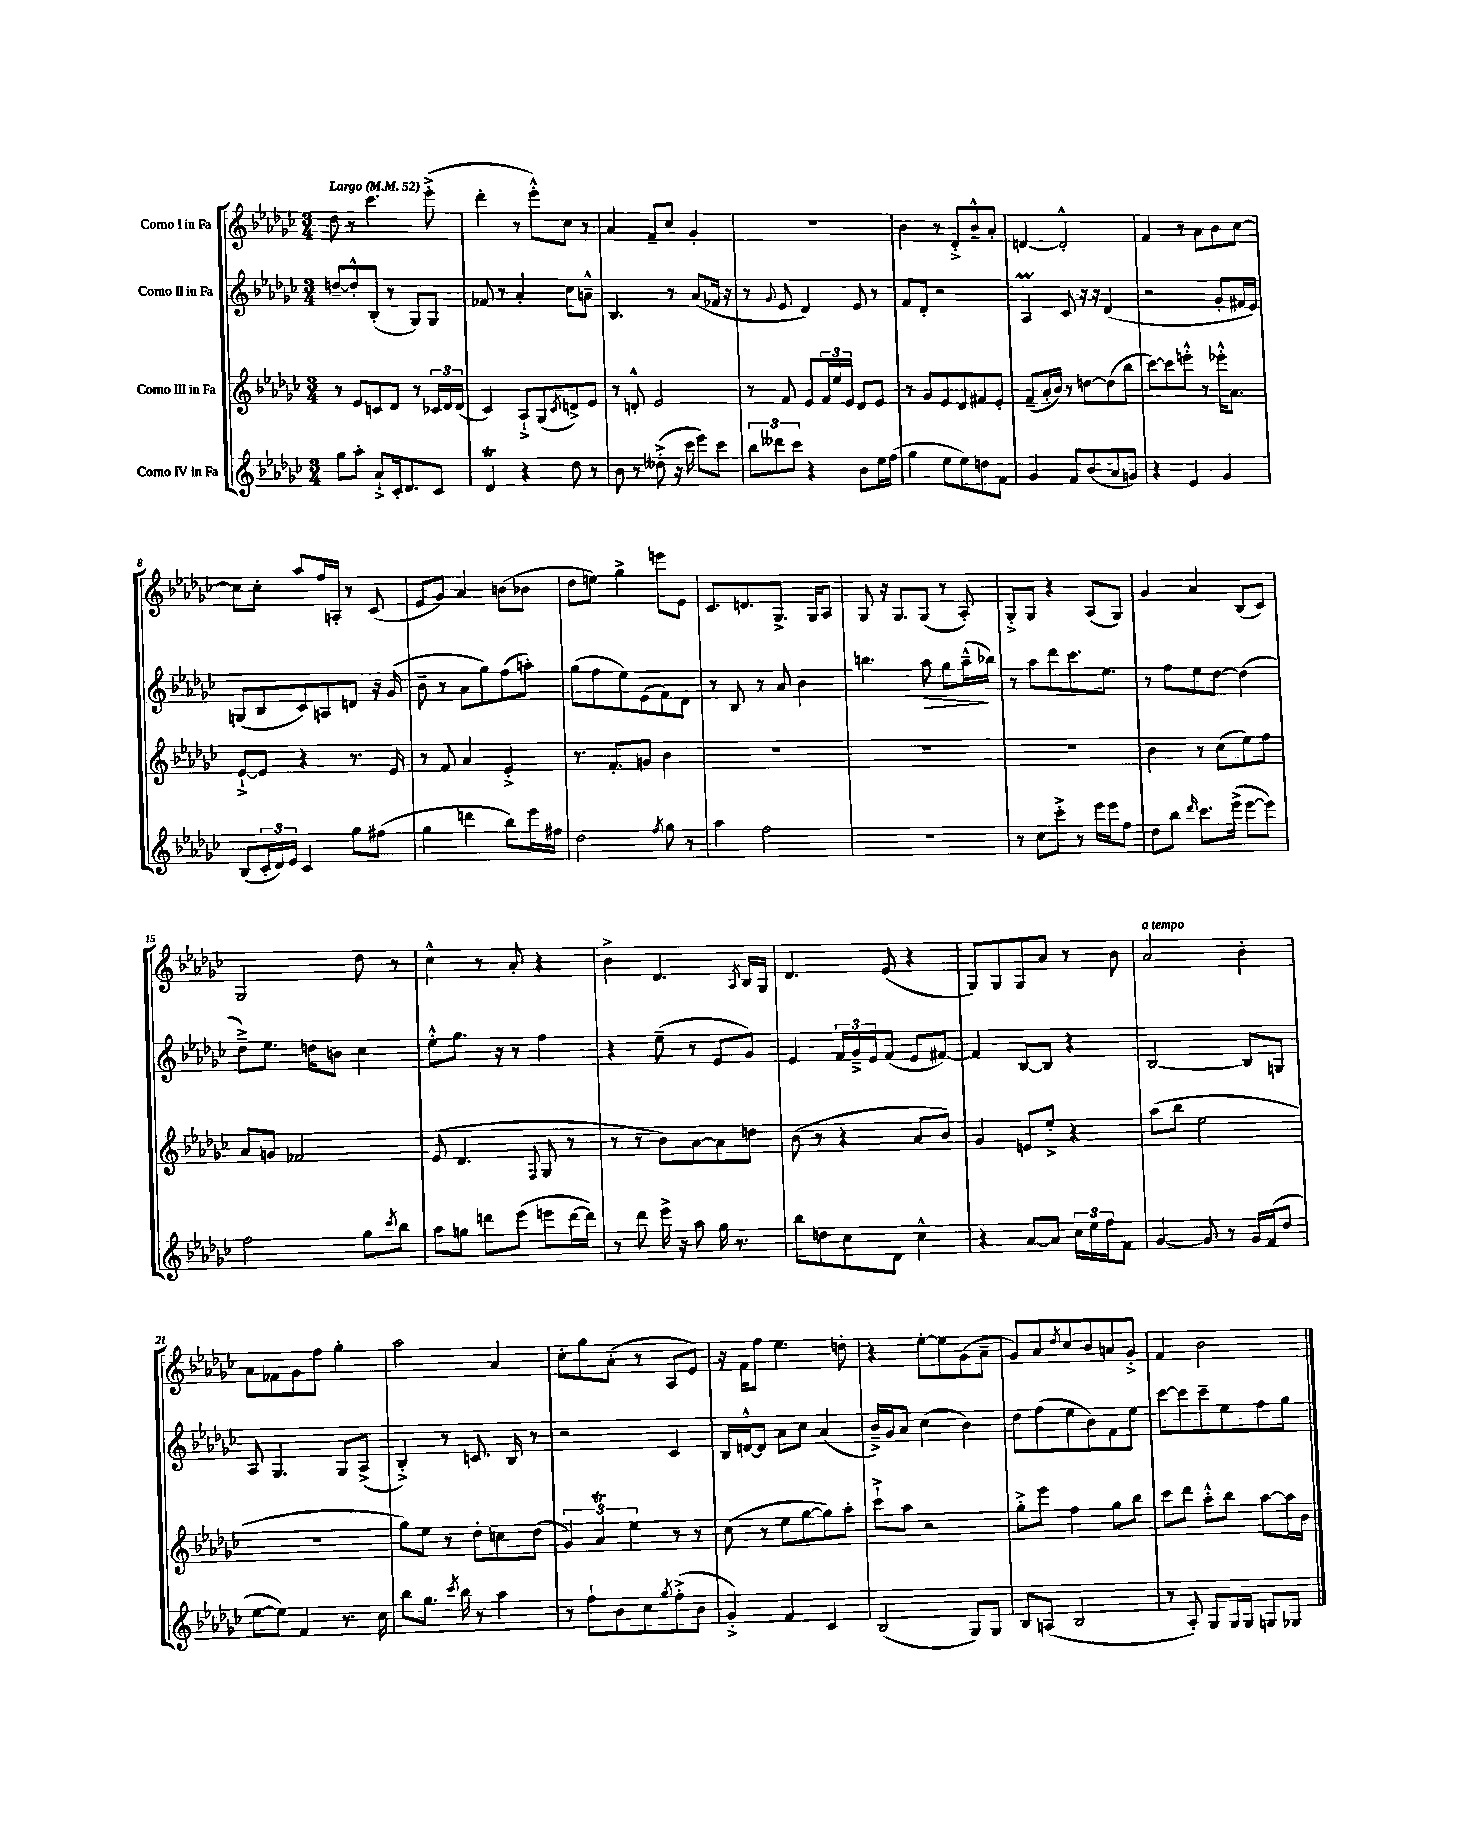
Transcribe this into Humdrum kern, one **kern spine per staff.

**kern	**kern	**kern	**kern
*staff4	*staff3	*staff2	*staff1
*clefG2	*clefG2	*clefG2	*clefG2
*k[b-e-a-d-g-c-]	*k[b-e-a-d-g-c-]	*k[b-e-a-d-g-c-]	*k[b-e-a-d-g-c-]
*M3/4	*M3/4	*M3/4	*M3/4
*MM52	*MM52	*MM52	*MM52
8gg-\L	8r	[8dd~/L	8dd-\
8aa-'\J	8e-/L	8dd'^^/]	8r
8a-`^/L	8c/	(8B-'/J	4.ccc-\
16c-'/k	8d-/J	8r	.
8.d-/	.	.	.
.	8r	8G-/L)	.
8c-/J	24c-/LL	8G-/J	(8eee-'^\
.	24d-/	.	.
.	(24d-/JJ	.	.
=	=	=	=
4d-/	4c-/)	8f-/	4ddd-'\
.	.	8r	.
4r	8A-`^/L	4a-'/	8r
.	(8G-/	.	8eee-'^^\L)
.	8qc-/	.	.
8dd-\	8d^/)	8cc-\L	8cc-\J
8r	8e-/J	8a~^^\J	8r
=	=	=	=
8b-\	8r	4.B-/	4a-/
8r	8d'^^/	.	.
(8dd--'^\	2e-/	.	8f~/L
16r	.	8r	8cc-/J
16ccc-\	.	.	.
8eee-\L)	.	(8a-/L	4g-'/
8ccc-\J	.	16f-/Jk	.
.	.	16r	.
=	=	=	=
12bb-\L	8r	8r	2.r
12ddd--\	.	.	.
.	.	8qqg-/	.
.	8f/	8e-/	.
12ccc-\J	.	.	.
4r	8e-/L	4d-/)	.
.	24f/L	.	.
.	24ee-/	.	.
.	24e-/JJ	.	.
8b-\L	8d-/L	8e-/	.
16ee-\L	8e-/J	8r	.
(16ff\JJ	.	.	.
=	=	=	=
4gg-\	8r	8f/L	4b-\
.	8g-/L	8d-'/J	.
8ee-\L	8e-/	2r	8r
8ee-\)	8d-/	.	8d-'^/L
8dd\	8f#/	.	8b-~^^/
8f\J	8e-'/J	.	8a-'/J
=	=	=	=
4g-/	(8f~/L	4A-/	[4d/
.	16a-'/L	.	.
.	16b-/JJ)	.	.
8f/L	8r	8c-/	2d'^^/]
(8b-/	[8dd\L	16r	.
.	.	16r	.
8a-/	(8dd\]	(4d-/	.
8g/J)	8bb-\J	.	.
=	=	=	=
4r	[8ccc-\L)	2r	4f/
.	8ccc-\]	.	.
4e-/	8eee'^^\J	.	8r
.	8r	.	8a-\L
4g-/	16eee-'^^\LK	8g-'/L	8b-\
.	8.a-\J	.	.
.	.	16f#/L	[8cc-\J
.	.	16e-/JJ)	.
=	=	=	=
(8B-/L	[8e-`^/L	(8G/L	8cc-\]L
24c-'/L	8e-/]J	8B-/	8cc-'\J
24d-/)	.	.	.
24e-/JJ	.	.	.
4c-/	4r	8c-/)	8aa-/L
.	.	8A/	16ff/L
.	.	.	16A'/JJ
8gg-\L	8.r	8d/J	8r
(8ff#\J	.	16r	(8c-/
.	16e-/	(16g-/	.
=	=	=	=
4gg-\	8r	8b-~\	8e-/L
.	8f/	8r	8g-/J)
4ddd\	4a-/	8a-\L	4a-/
.	.	8gg-\)	.
8bb-\L)	4e-'^/	(8ff\	(8b\L
16eee-\L	.	8aa'\J)	8b-\J
16ff#\JJ	.	.	.
=	=	=	=
2dd-\	8.r	(8gg-\L	8dd-\L
.	.	8ff\	8ee\J)
.	8.f'/L	.	.
.	.	8ee-\)	4gg-^\
.	8g/J	(8e-\	.
8qff/	.	.	.
8gg-\	4b-\	8f\)	8eee\L
8r	.	8d-\J	8e-\J
=	=	=	=
4aa-\	2.r	8r	8.c-/L
.	.	8B-/	.
.	.	.	8.d/
2ff\	.	8r	.
.	.	8a-/	8.G-^/J
.	.	4b-\	.
.	.	.	16G-/LK
.	.	.	8A-/J
=	=	=	=
2.r	2.r	4.bb\	8G-/
.	.	.	16r
.	.	.	8.G-/L
.	.	8aa-\	(8G-/J
.	.	8gg-\L	8r
.	.	(16aa-~^^\L	8A-'/)
.	.	16bb-\JJ)	.
=	=	=	=
8r	2.r	8r	8G-'^/L
8cc-\L	.	8aa-\L	8G-/J
8ccc-'^\J	.	8ddd-\	4r
8r	.	8.ccc-\	.
16eee-\LL	.	.	(8A-/L
16eee-\J	.	8.ee-\J	.
8ff\J	.	.	8G-/J)
=	=	=	=
8dd-\L	4b-\	8r	4g-/
8bb-\J	.	8ff\L	.
16qqddd-/	.	.	.
8.ccc-\L	8r	8ee-\	4a-/
.	(8cc-\L	[8dd-\J	.
(16eee-^\Jk	.	.	.
[8eee-\L	8ee-\)	(4dd-\]	(8B-/L
8eee-\]J)	8ff\J	.	8c-/J)
=	=	=	=
2ff\	8a-/L	8dd-~^\L)	2G-/
.	8g/J	8.ee-\J	.
.	2f-/	.	.
.	.	16dd\LK	.
.	.	8b\J	.
8gg-\L	.	4cc-\	8dd-\
8qccc-/	.	.	.
8bb-\J	.	.	8r
=	=	=	=
8aa-\L	(8e-/	8ee-'^^\L	4cc-^^\
8gg\J	4.d-/	8.gg-\J	.
8ddd\L	.	.	8r
.	.	16r	.
(8eee-\J	.	8r	8a-'/
.	8qqF/	.	.
8eee\L	8G-/	4ff\	4r
[16ddd\L	8r	.	.
16ddd\]JJ)	.	.	.
=	=	=	=
8r	8r	4r	4b-^\
8ddd-\	8r	.	.
16eee-^\	8b-\L)	(8ee-~\	4.d-/
16r	.	.	.
8aa-\	[8a-\	8r	.
16gg-\	8a-\]	8e-/L	.
8.r	.	.	.
.	.	.	8qA-/
.	8dd\J	8g-/J)	16B-/LL
.	.	.	16G-/JJ
=	=	=	=
8bb-\L	(8b-\	4e-/	4.d-/
8dd\	8r	.	.
8cc-\	4r	24f/LL	.
.	.	24g-~^/	.
.	.	24e-/J	.
8d-\J	.	(8f/J	(8e-/
4cc-^^\	8a-/L	8e-/L	4r
.	8b-/J)	[8f#/J)	.
=	=	=	=
4r	4g-/	4f#/]	8G-/L)
.	.	.	8G-/
[8a-/L	8e/L	[8B-/L	8G-/
8a-/]J	8ee-'^/J	8B-/]J	8a-/J
24cc-\LL	4r	4r	8r
24ee-\	.	.	.
24ff\J	.	.	.
8f\J	.	.	8b-\
=	=	=	=
[4g-/	(8aa-\L	[2B-/	2a-/
.	8bb-\J	.	.
8g-/]	2ee-\	.	.
8r	.	.	.
16g-/LL	.	8B-/]L	4b-'\
(16f/J	.	.	.
8dd-/J	.	8G/J	.
=	=	=	=
[8ee-\L	2.r	8A-/	8a-\L
8ee-\]J)	.	4.G-/	8f-\
4f/	.	.	8g-\
.	.	.	8ff\J
8.r	.	8G-/L	4gg-'\
.	.	(8A-^/J	.
16cc-\	.	.	.
=	=	=	=
8bb-\L	8gg-\L)	4B-'^/)	2aa-\
8.gg-\J	8ee-\J	.	.
.	8r	8r	.
8qccc-/	.	.	.
16bb-\	.	.	.
8r	8dd-'\L	8.c/	.
4aa-\	8cc\	.	4a-/
.	.	16B-/	.
.	(8dd-\J	8r	.
=	=	=	=
8r	6g-/)	2r	8cc-'\L
8ff`\L	.	.	8gg-\
.	6a-/	.	.
8b-\	.	.	(8a-'\J
.	6ee-\	.	.
8cc-\	.	.	8r
8qgg-/	.	.	.
(8ff'^\	8r	4c-/	8A-/L
8b-\J	8r	.	8e-/J)
=	=	=	=
4g-'^/)	(8cc-\	16B-/LL	16r
.	.	[16d^^/J	16f\LK
.	8r	8d/]J	8ff\J
4f/	8ee-\L	8a-\L	4.ee-\
.	[8gg-\	8cc-\J	.
4c-/	8gg-\])	(4a-/	.
.	8aa-'\J	.	8dd'\
=	=	=	=
(2B-/	8ccc-`^\L	16b-~^/LL)	4r
.	.	16g-/J	.
.	8aa-\J	8a-/J	.
.	2r	(4cc-\	[8ee-'\L
.	.	.	8ee-\]
8G-/L)	.	4b-\)	(8g-\
8G-/J	.	.	8a-~\J
=	=	=	=
8B-/L	8gg-'^\L	8dd-\L	8g-/L)
(8A/J	8eee-\J	(8ff\	8a-/
.	.	.	8qdd-/
2B-/	4ff\	8ee-\	8cc-/
.	.	8b-\)	8b-/
.	8gg-\L	8f\	8a/
.	8bb-\J	8ee-\J	8g-'^/J
=	=	=	=
8r	8ccc-\L	[8ccc-\L	4f/
8A-'/)	8ddd-\J	8ccc-\]	.
8G-/L	8aa-'^^\L	8ccc-~\	2b-\
16G-/L	8bb-\J	8ee-\	.
16G-/JJ	.	.	.
8G/L	[8aa-\L	8ff\	.
8G-/J	16aa-\]L	8gg-\J	.
.	16b-\JJ	.	.
==	==	==	==
*-	*-	*-	*-
